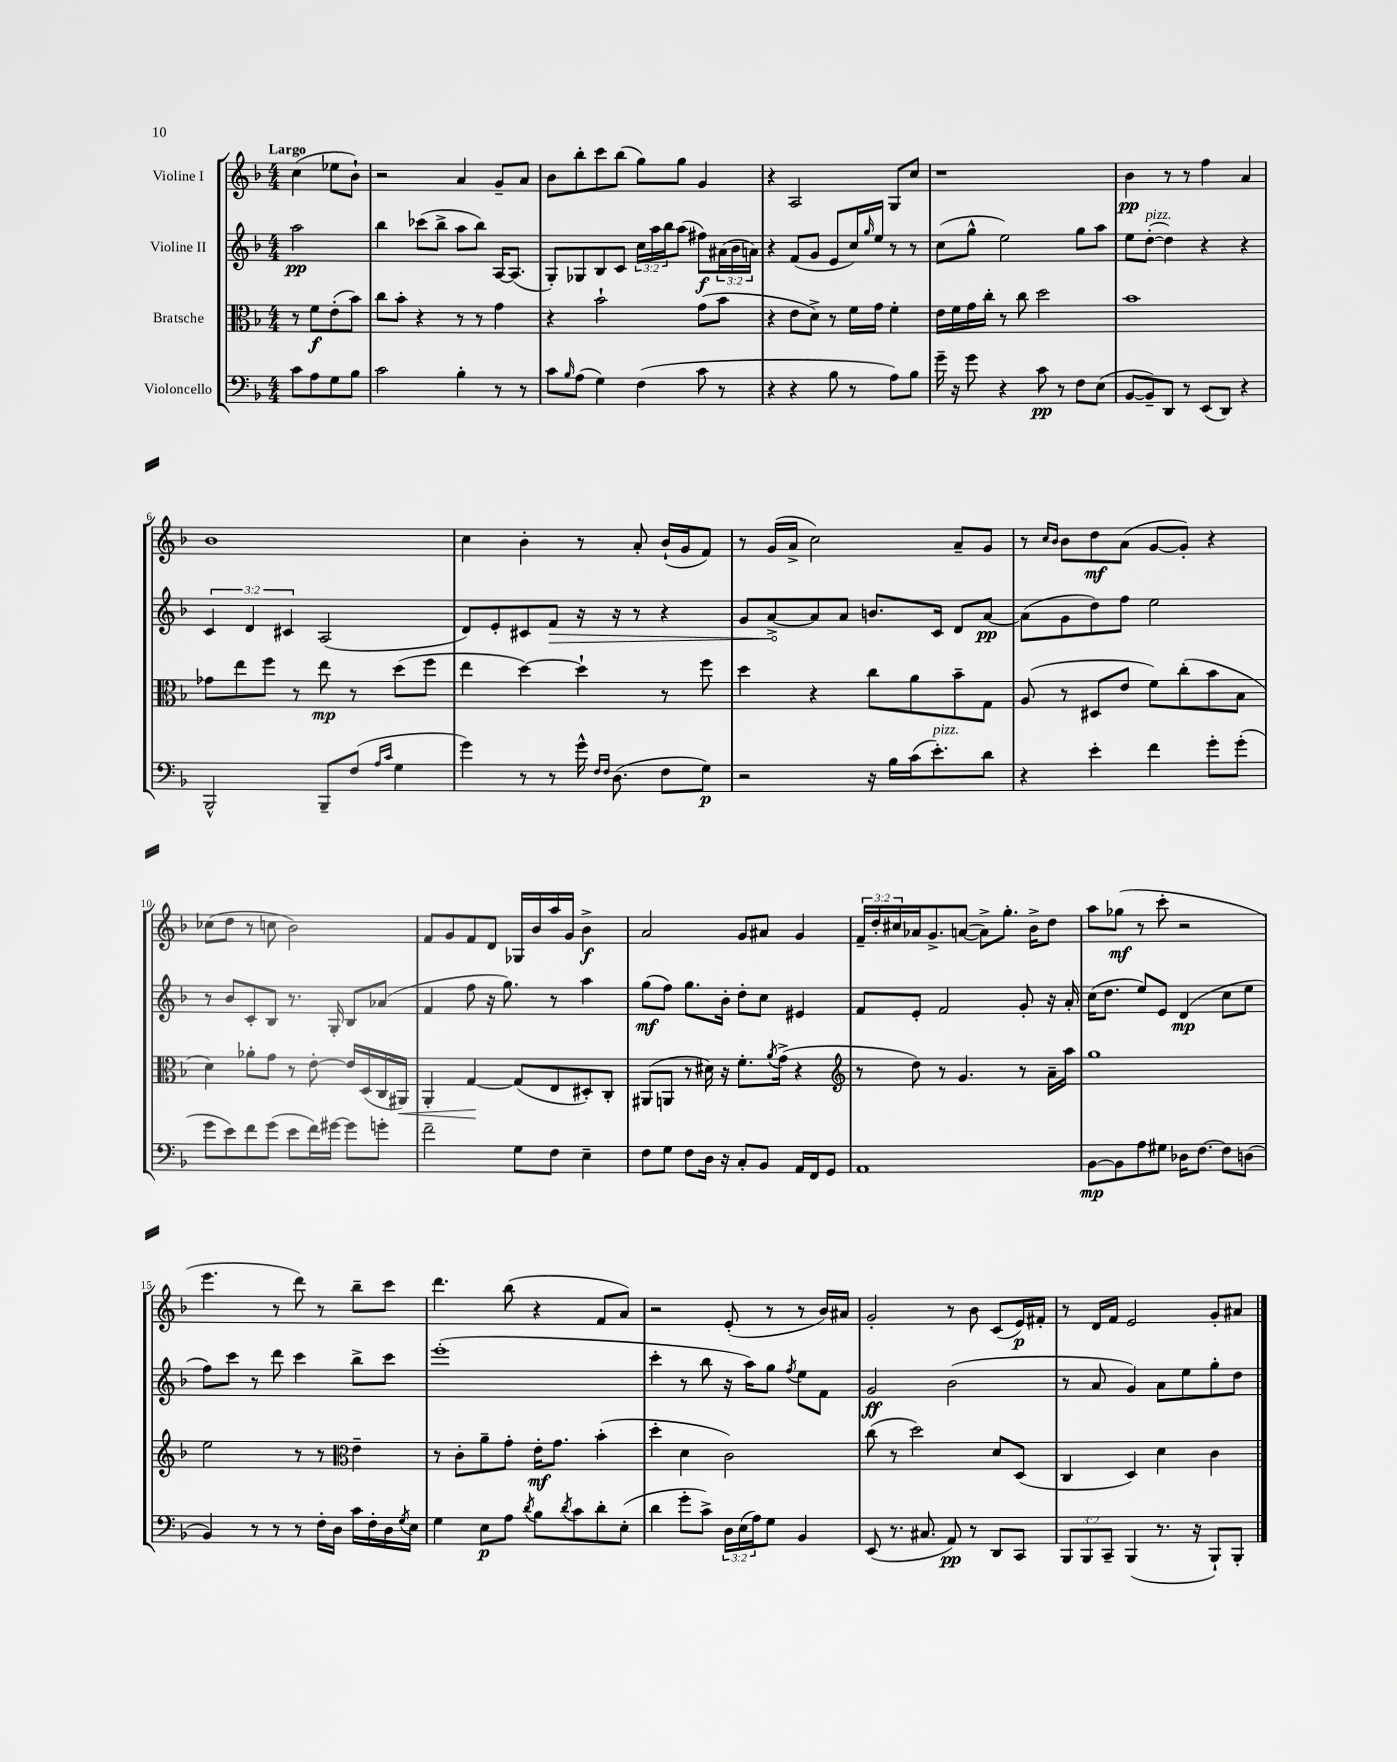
<<
\new StaffGroup <<
\new Staff = "s0" \with { instrumentName = "Violine I" } {
    \clef treble \key f \major \numericTimeSignature \time 4/4 \override Staff.TupletNumber.text = #tuplet-number::calc-fraction-text \partial 2 \tempo "Largo"
    c''4( ees''8 bes'8-!) |
    r2 a'4 g'8-- a'8 |
    bes'8 bes''8-. c'''8 bes''8( g''8) g''8 g'4 |
    r4 a2 g8 c''8 |
    r1 |
    bes'4\pp r8 r8 f''4 a'4 |
    bes'1 |
    c''4 bes'4-. r8 a'8-. bes'16-!( g'16 f'8) |
    r8 g'16( a'16-> c''2) a'8-- g'8 |
    r8 \grace { c''16 bes'16 } bes'8 d''8\mf a'8( g'8~ g'8-.) r4 |
    ces''8( d''8 r8 c''8 bes'2) |
    f'8 g'8 f'8 d'8 ges16 bes'16 a''16 g'16 bes'4->\f |
    a'2 g'8 ais'8 g'4 |
    \tuplet 3/2 { f'16-- d''16-. cis''16 } aes'16 g'8.-> a'8~( a'8->) g''8.-. bes'16-> d''8 |
    a''8 ges''8\mf( r8 c'''8-. r2 |
    e'''4. r8 d'''8) r8 bes''8-- c'''8 |
    d'''4. bes''8( r4 f'8 a'8) |
    r2 e'8-.( r8 r8 bes'16) ais'16 |
    g'2-. r8 bes'8 c'8( e'16\p) fis'16-. |
    r8 d'16 f'16 e'2 g'8-. ais'8 \bar "|." |
}
\new Staff = "s1" \with { instrumentName = "Violine II" } {
    \clef treble \key f \major \numericTimeSignature \time 4/4 \override Staff.TupletNumber.text = #tuplet-number::calc-fraction-text \partial 2
    a''2\pp |
    bes''4 ces'''8( bes''8-> a''8 bes''8) a16~ a8.( |
    g8-.) ges8 bes8 c'8 \tuplet 3/2 { c''16 a''16 bes''16 } a''8( fis''8\f) \tuplet 3/2 { ais'16( bes'16 a'16) } |
    r4 f'8( g'8 e'8 c''16) \grace { g''16 } e''16 r8 r8 |
    c''8( g''8-^ e''2) g''8 a''8 |
    e''8 d''8~-.^\markup { \italic "pizz." }( d''4) r4 r4 |
    \tuplet 3/2 { c'4 d'4 cis'4 } a2( |
    d'8) e'8-. cis'8 \once \override Hairpin.circled-tip = ##t f'8\> r16 r16 r8 r4 |
    g'8 a'8~->\! a'8 a'8 b'8. c'16 d'8 a'8~\pp |
    a'8( g'8 d''8) f''8 e''2 |
    r8 bes'8 c'8-. bes8 r8. g16-. bes8 aes'8( |
    f'4 f''8 r16 g''8.) r8 a''4 |
    g''8\mf( f''8) g''8. bes'16-. d''8-. c''8 eis'4 |
    f'8 e'8-. f'2 g'8-. r16 a'16-. |
    c''16( d''8. e''8) e'8 d'4\mp( c''8 e''8 |
    f''8) c'''8 r8 d'''8 c'''4 bes''8-> c'''8 |
    e'''1-.( |
    c'''4-. r8 bes''8 r16 a''16) g''8 \acciaccatura { f''8 } e''8 f'8 |
    g'2\ff bes'2( |
    r8 a'8 g'4) a'8 e''8 g''8-. d''8 \bar "|." |
}
\new Staff = "s2" \with { instrumentName = "Bratsche" } {
    \clef alto \key f \major \numericTimeSignature \time 4/4 \partial 2
    r8 f'8\f e'8-.( bes'8) |
    c''8 bes'8-. r4 r8 r8 g'4 |
    r4 bes'2-! g'8( bes'8 |
    r4 e'8 d'8->) r8 f'16 g'16 f'4-. |
    e'16 f'16 g'16 c''16-. r8 c''8 d''2 |
    bes'1 |
    ges'8 e''8 f''8 r8 e''8\mp r8 d''8( f''8 |
    e''4 d''4~) d''4-! r8 f''8 |
    d''4 r4 c''8 a'8 bes'8-- g8 |
    a8( r8 dis8 e'8 f'8) c''8-.( bes'8 bes8 |
    d'4) aes'8-. g'8 r8 e'8~-. e'16 d16( c16 ais,16\<) |
    a,4-. g4~\! g8( e8 dis8-.) c8-. |
    ais,8( a,8 r8 dis'16) r16 f'8.-. \acciaccatura { a'8 } g'16->( r4 |
    \clef treble r8 d''8) r8 g'4. r8 a'16-- a''16 |
    g''1 |
    e''2 r8 r8 \clef alto e'4-- |
    r8 c'8-. a'8-- g'8-. e'16-.\mf g'8. bes'4-.( |
    d''4-. d'4 c'2) |
    c''8( r8 d''2) d'8 d8( |
    c4 d4) d'4 c'4 \bar "|." |
}
\new Staff = "s3" \with { instrumentName = "Violoncello" } {
    \clef bass \key f \major \numericTimeSignature \time 4/4 \override Staff.TupletNumber.text = #tuplet-number::calc-fraction-text \partial 2
    c'8 a8 g8 bes8 |
    c'2 bes4-. r8 r8 |
    c'8 \grace { bes16 } a8( g4) f4( c'8 r8 |
    r4 r4 bes8 r8 a8) bes8 |
    g'16-- r16 g'8 r4 c'8\pp r8 f8 e8( |
    bes,8~ bes,8--) d,8 r8 e,8( d,8) r4 |
    bes,,2-^ bes,,8-- f8( \grace { a16 c'16 } g4 |
    g'4) r8 r8 g'16-^ \grace { f16 f16 } d8.( f8 g8\p) |
    r2 r16 bes16 c'16( e'8.-.^\markup { \italic "pizz." }) d'8 |
    r4 e'4-. f'4 g'8-. g'8-.( |
    g'8 e'8) f'8 g'8( e'8 f'16) gis'16~ gis'8 g'8-. |
    f'2-- g8 f8 e4-- |
    f8 g8 f8 d16 r16 c8-. bes,8 a,16 f,16 g,8 |
    a,1 |
    bes,8~\mp bes,8 a8 gis8 des16 f8.~ f8 d8( |
    bes,4) r8 r8 r8 f16-. d16 c'16 f16-. d16 \acciaccatura { g8 } e16 |
    g4 e8\p a8 \acciaccatura { d'8 } bes8 \acciaccatura { d'8 } c'8 d'8-. e8-.( |
    d'4 g'8-. c'8->) \tuplet 3/2 { d16 e16( a16) } g8 bes,4 |
    e,8( r8. cis8. a,8\pp) r8 d,8 c,8 |
    \tuplet 3/2 { bes,,8 bes,,8 c,8-- } bes,,4( r8. r16 bes,,8-!) bes,,8-. \bar "|." |
}
>>
>>
